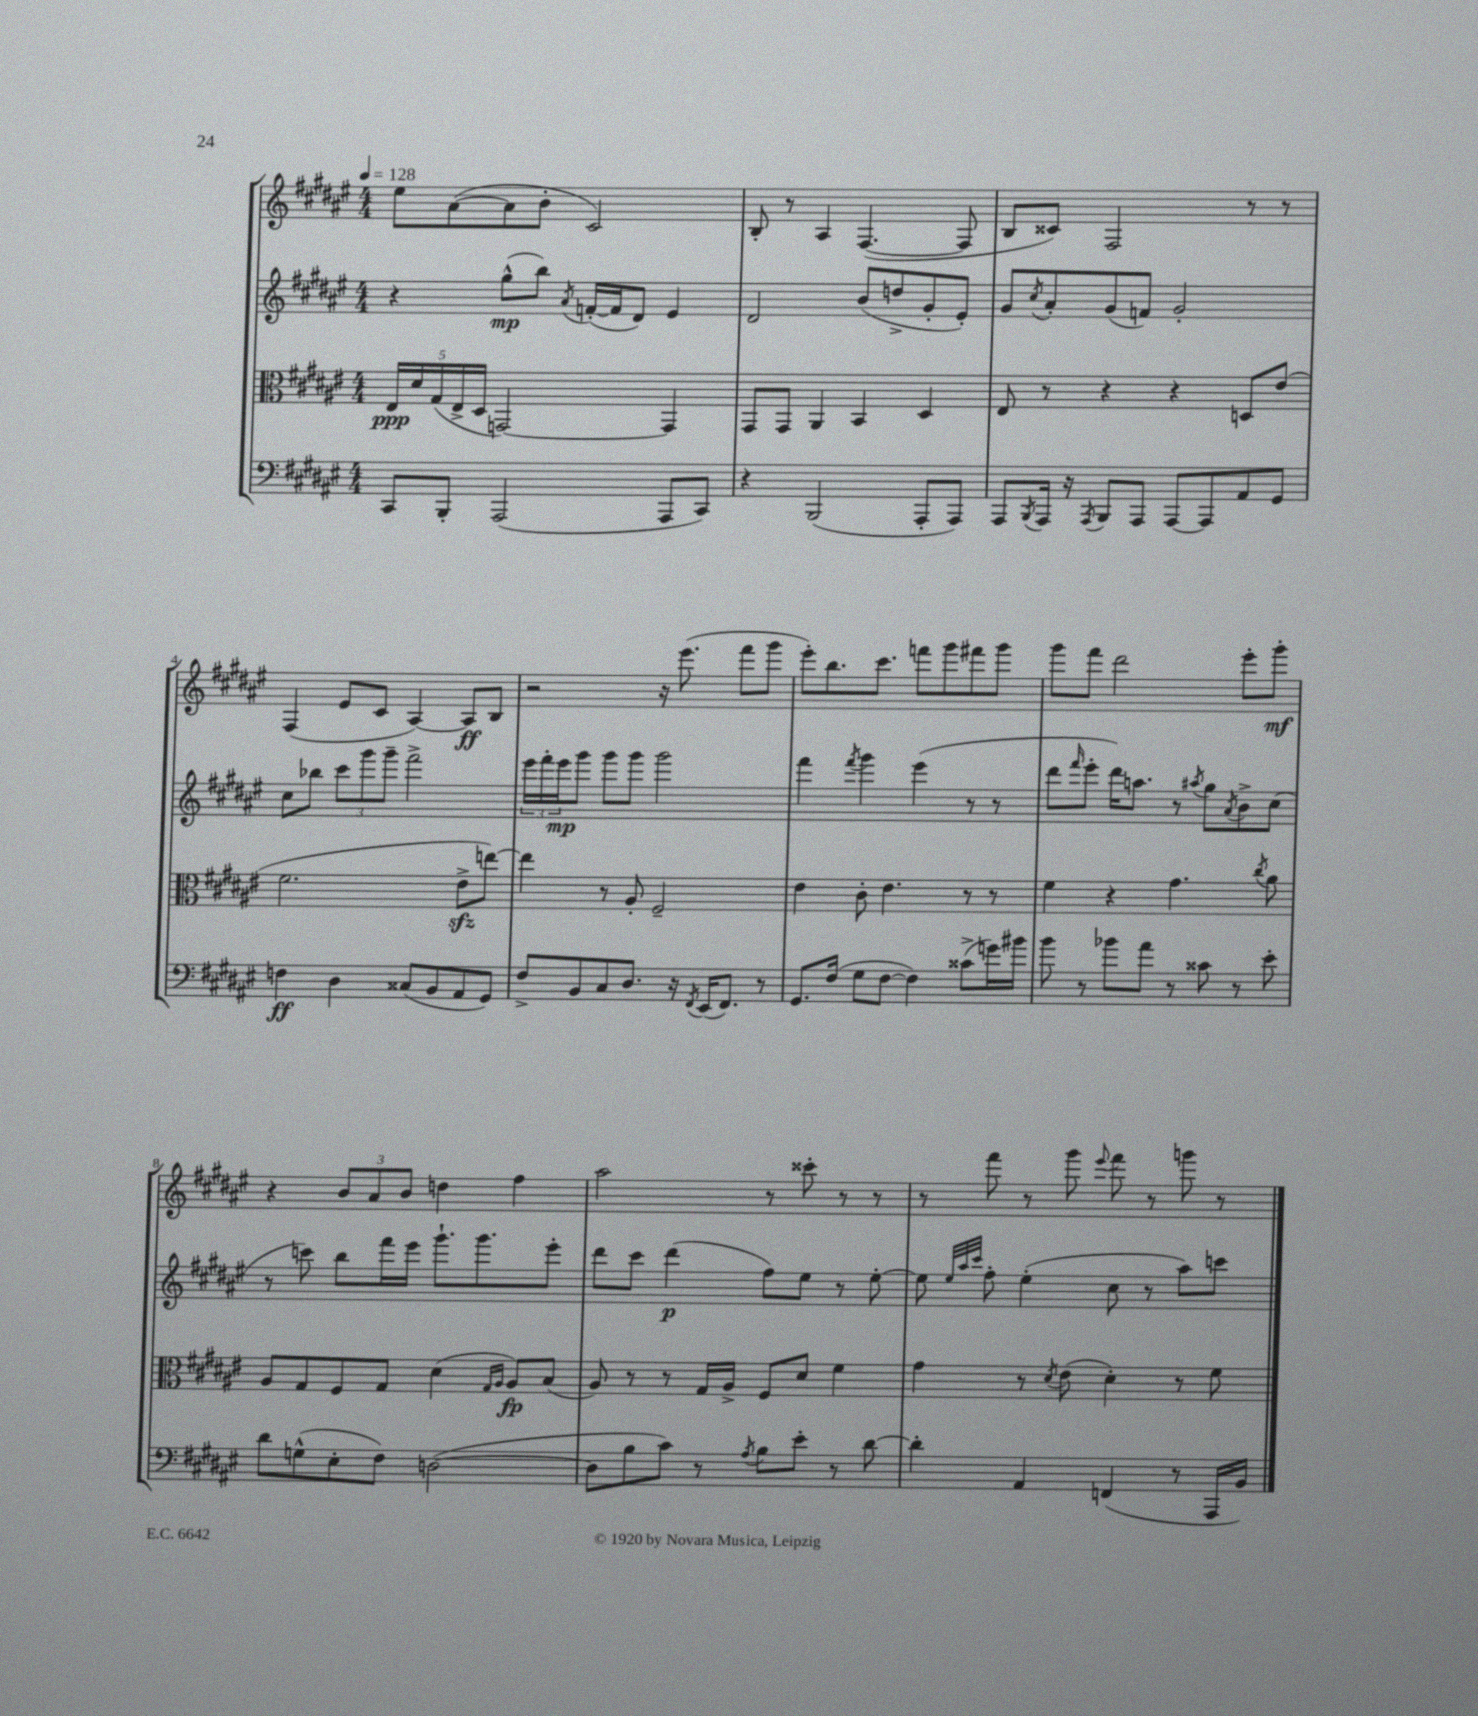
<<
\new StaffGroup <<
\new Staff = "s0" {
    \clef treble \key fis \major \numericTimeSignature \time 4/4 \tempo 4 = 128
    eis''8 ais'8~( ais'8 b'8-. cis'2) |
    b8-. r8 ais4 fis4.~( fis8 |
    b8 cisis'8) fis2 r8 r8 |
    fis4( eis'8 cis'8 ais4~) ais8\ff b8 |
    r2 r16 eis'''8.( fis'''8 gis'''8 |
    eis'''8-.) b''8. cis'''8. f'''8 gis'''8 fis'''8 gis'''8 |
    gis'''8 fis'''8 dis'''2 eis'''8-. gis'''8-.\mf |
    r4 \tuplet 3/2 { b'8 ais'8 b'8 } d''4 fis''4 |
    ais''2 r8 cisis'''8-. r8 r8 |
    r8 fis'''8 r8 gis'''8 \appoggiatura { eis'''8 } fis'''8 r8 g'''8 r8 \bar "|." |
}
\new Staff = "s1" {
    \clef treble \key fis \major \numericTimeSignature \time 4/4
    r4 gis''8-^\mp( b''8) \acciaccatura { ais'8 } f'16~-.( f'16 dis'8) eis'4 |
    dis'2 b'8( d''8-> gis'8-. eis'8-.) |
    gis'8 \acciaccatura { cis''8 } ais'8-. gis'8( f'8) gis'2-. |
    cis''8 bes''8 \tuplet 3/2 { cis'''8 gis'''8 gis'''8-- } fis'''2-> |
    \tuplet 3/2 { eis'''16 fis'''16-. eis'''16\mp } gis'''8 gis'''8 gis'''8 gis'''2 |
    fis'''4 \acciaccatura { fis'''8 } gis'''4 eis'''4( r8 r8 |
    dis'''8 \grace { fis'''16 } eis'''8-. dis'''16) a''8. r8 \acciaccatura { ais''8 } gis''8 \acciaccatura { ais'8 } b'8-> cis''8( |
    r8 c'''8) b''8 fis'''16 eis'''16 gis'''8.-! gis'''8. eis'''8-. |
    dis'''8 cis'''8 dis'''4\p( fis''8) eis''8 r8 eis''8~-. |
    eis''8 \grace { eis''32 ais''32 cis'''32 } fis''8-. eis''4-.( cis''8 r8 ais''8) c'''8 \bar "|." |
}
\new Staff = "s2" {
    \clef alto \key fis \major \numericTimeSignature \time 4/4
    \tuplet 5/4 { eis16\ppp dis'16 gis16( eis16-> dis16 } g,2~) g,4 |
    gis,8 gis,8 ais,4 b,4 dis4 |
    eis8 r8 r4 r4 d8 eis'8( |
    fis'2. eis'8->\sfz e''8~) |
    e''4 r8 ais8-. fis2-- |
    eis'4 cis'8-. eis'4. r8 r8 |
    fis'4 r4 gis'4. \acciaccatura { cis''8 } ais'8 |
    ais8 gis8 fis8 gis8 dis'4( \grace { gis16 ais16 } ais8\fp) b8( |
    ais8) r8 r8 gis16 ais16-> fis8 dis'8 fis'4 |
    gis'4 r8 \acciaccatura { dis'8 } eis'8( dis'4-.) r8 fis'8 \bar "|." |
}
\new Staff = "s3" {
    \clef bass \key fis \major \numericTimeSignature \time 4/4
    cis,8 b,,8-. ais,,2( ais,,8 cis,8) |
    r4 b,,2( ais,,8-. ais,,8) |
    ais,,8 \acciaccatura { b,,8 } ais,,16 r16 \acciaccatura { ais,,8 } b,,8 ais,,8 ais,,8~ ais,,8 ais,8 gis,8 |
    f4\ff dis4 cisis8( b,8 ais,8 gis,8) |
    fis8-> b,8 cis8 dis8. r16 \acciaccatura { fis,8 } eis,16( fis,8.) r8 |
    gis,8. fis16( gis8 fis8~ fis4) cisis'8->( g'16) bis'16 |
    b'8 r8 bes'8 ais'8 r8 cisis'8 r8 eis'8-. |
    dis'8 g8-^( eis8-. fis8) d2~( |
    d8 b8 cis'8) r8 \acciaccatura { ais8 } b8 eis'8-. r8 dis'8~ |
    dis'4-. ais,4 f,4( r8 ais,,16 b,16) \bar "|." |
}
>>
>>
